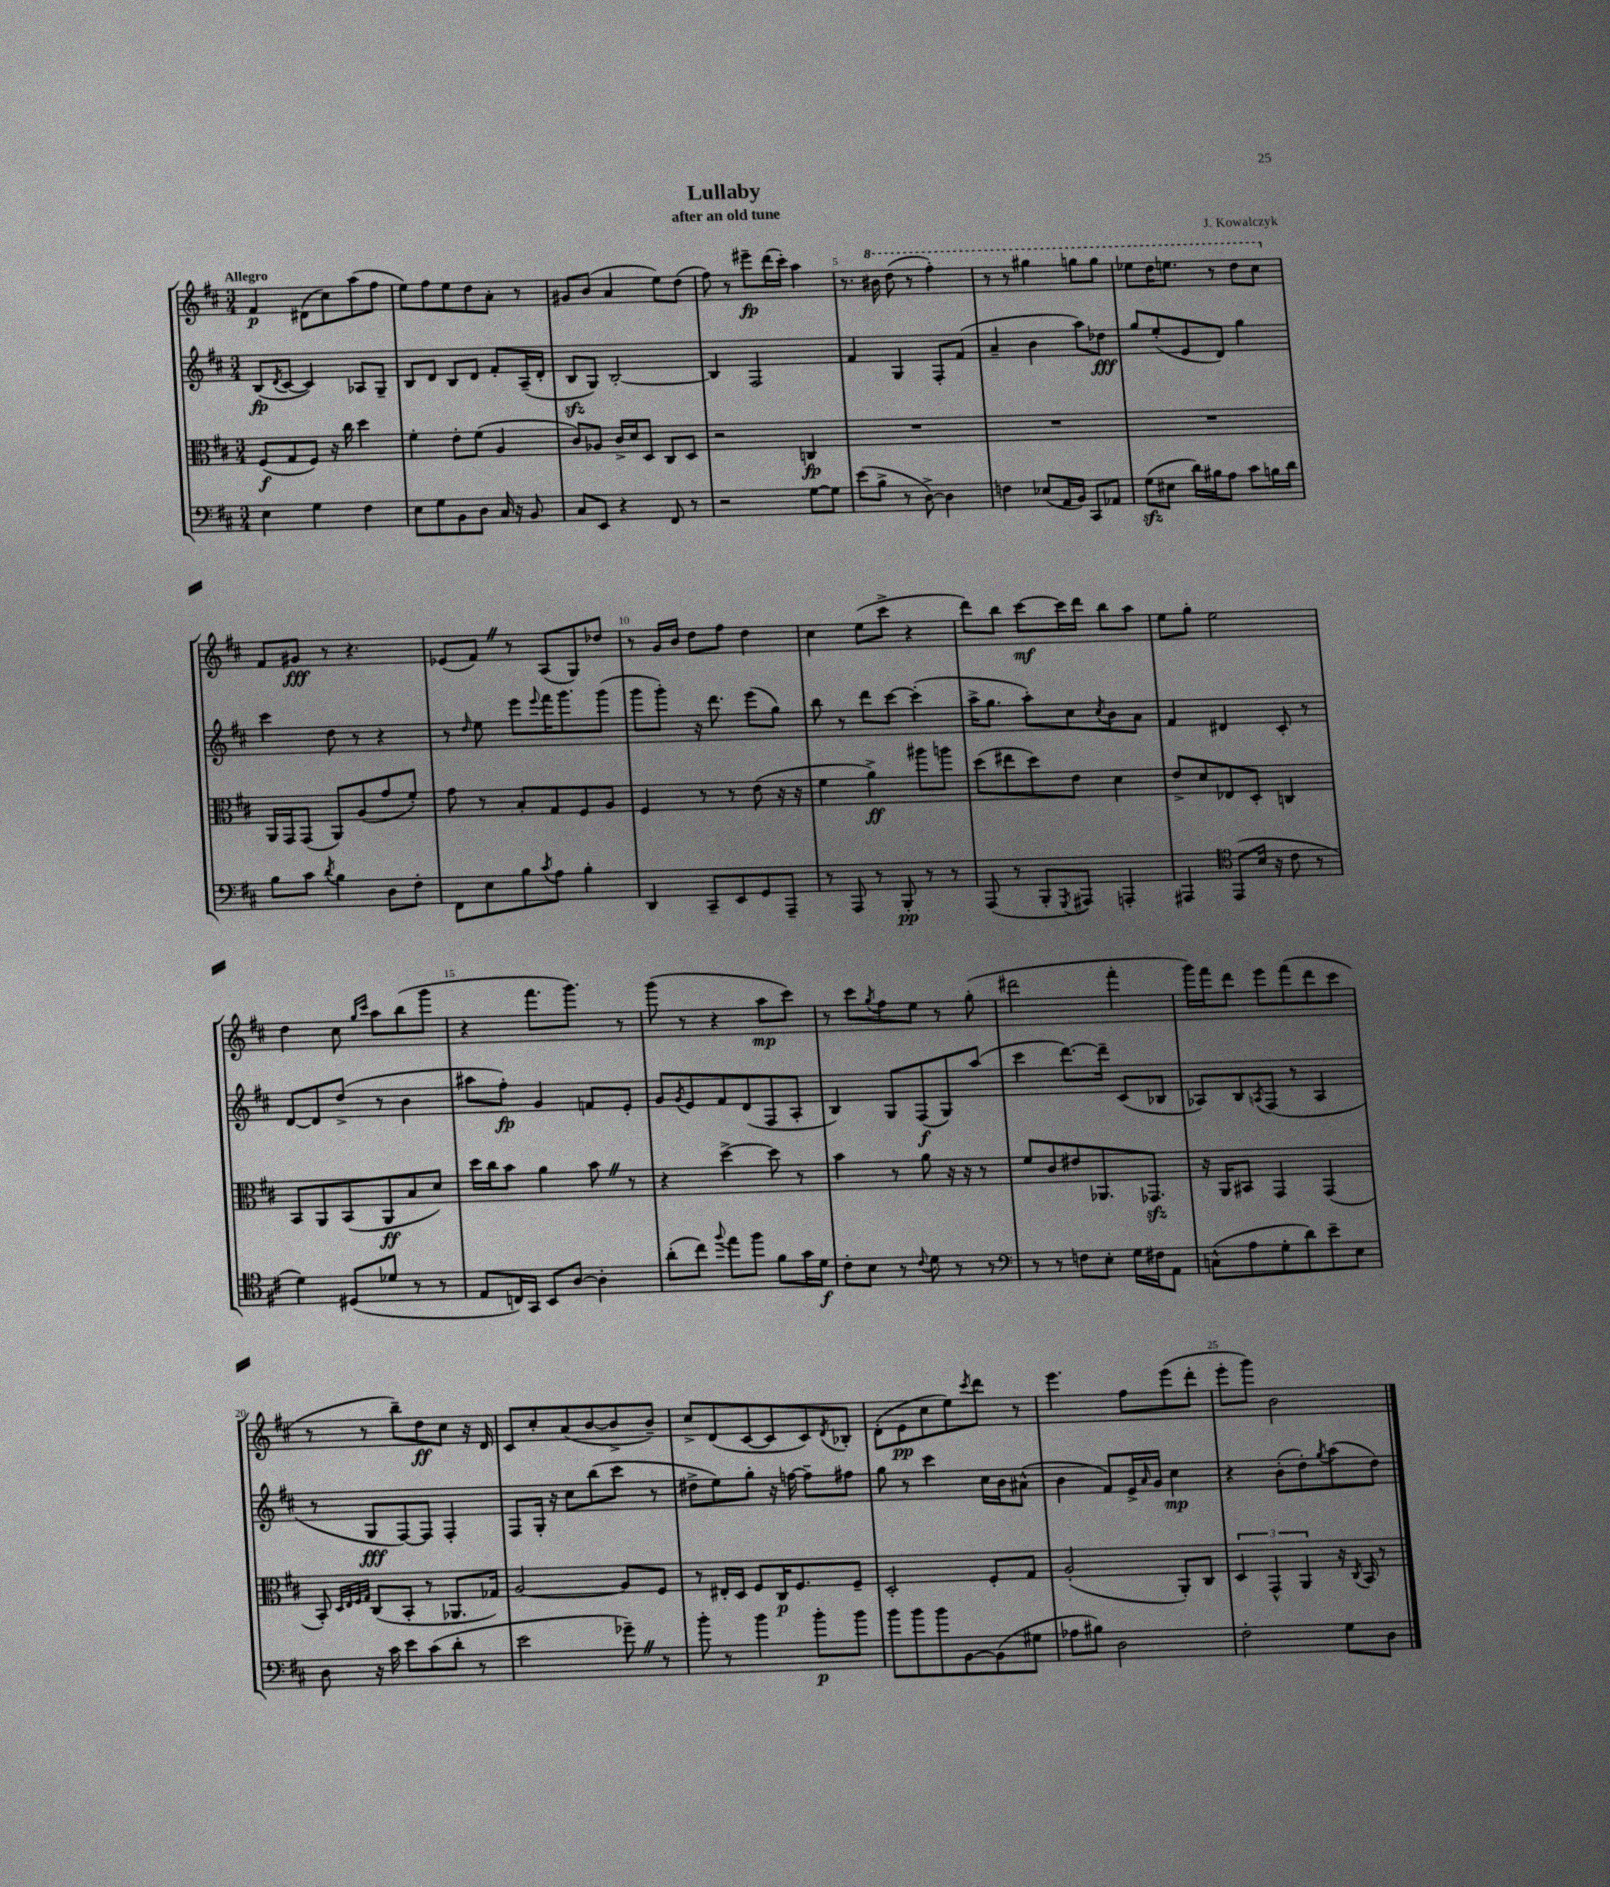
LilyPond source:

\header { title = "Lullaby" composer = "J. Kowalczyk" subtitle = "after an old tune" }
<<
\new StaffGroup <<
\new Staff = "s0" {
    \clef treble \key d \major \numericTimeSignature \time 3/4 \tempo "Allegro"
    fis'4\p dis'8( cis''8) a''8( fis''8 |
    e''8) fis''8 e''8 d''8 a'8-. r8 |
    gis'8 b'8( a'4 e''8) d''8( |
    fis''8) r8 eis'''8--\fp d'''16( cis'''16-.) a''4 |
    r8. \ottava #1 bis''16 d'''8( r8 fis'''4-.) |
    r8 r8 gis'''4 g'''8 g'''8 |
    ees'''8 d'''16 e'''8. r8 d'''8 cis'''8 \ottava #0 |
    fis'8 gis'8\fff r8 r4. |
    ees'8( fis'8) \once \override BreathingSign.text = \markup { \musicglyph "scripts.caesura.straight" } \breathe r8 a8( g8) des''8 |
    r8 g'16 b'16 d''8 fis''8 d''4 |
    cis''4 e''8( cis'''8-> r4 |
    d'''8) b''8 cis'''8~\mf cis'''16 d'''16 b''8 a''8 |
    e''8 g''8-. e''2 |
    d''4 cis''8 \grace { g''16 cis'''16 } a''8 b''8( g'''8 |
    r4 fis'''8. g'''8.) r8 |
    g'''8( r8 r4 a''8\mp cis'''8) |
    r8 cis'''8 \acciaccatura { g''8 } fis''8 e''8 r8 g''8-.( |
    dis'''2 fis'''4-. |
    g'''16) fis'''16 d'''8 e'''8 fis'''8( d'''8 cis'''8 |
    r8 r8 b''8--) d''8\ff cis''8 r16 d'16 |
    cis'8 cis''8-. a'8( b'8~ b'8-> b'8--) |
    cis''8-> d'8( cis'8~ cis'8 cis'8) \acciaccatura { d'8 } bes8-. |
    d'8-.( e'8\pp cis''8 e''8) \acciaccatura { cis'''8 } d'''8 r8 |
    e'''4. fis''8 e'''8( d'''8-. |
    e'''8-. g'''8) b'2 \bar "|." |
}
\new Staff = "s1" {
    \clef treble \key d \major \numericTimeSignature \time 3/4
    b8\fp( \acciaccatura { d'8 } cis'8~ cis'4) aes8 g8-- |
    b8 d'8 b8 d'8 fis'8-. a16--( d'16-. |
    b8\sfz g8) b2~-. |
    b4 fis2 |
    fis'4 g4 fis8-. fis'8( |
    a'4-- b'4 a''8) des''8\fff |
    g''8 e''8-.( e'8 d'8) g''4 |
    cis'''4 d''8 r8 r4 |
    r8 \grace { d''16 } e''8 e'''8 \appoggiatura { e'''8 } fis'''16 g'''8. g'''8( |
    g'''8 g'''8-.) r16 d'''8. e'''8( g''8) |
    b''8 r8 d'''8 cis'''8~ cis'''4-.( |
    a''16-> g''8. a''8-.) cis''8 \acciaccatura { cis''8 } b'8 a'8 |
    fis'4 dis'4 cis'8-. r8 |
    d'8~ d'8 d''8->( r8 b'4 |
    ais''8 fis''8-.\fp) g'4 f'8 e'8-. |
    g'8 \acciaccatura { g'8 } e'8 fis'8 d'8( fis8 a8-. |
    b4) g8 fis8\f( g8) a''8( |
    cis'''4 d'''8.~) d'''16-- cis'8( bes8 |
    aes8) b8 \acciaccatura { a8 } fis8( r8 a4 |
    r8 g8\fff fis8~) fis8 fis4-. |
    fis8 g16-. r16 cis''8 b''8( cis'''8 r8 |
    dis''8-> e''8) g''8-. r16 f''16~ f''8-- fis''8 |
    g''8 r8 cis'''4 cis''16 b'16 ais'8-^( |
    b'4 fis'8) e'16-> \grace { a'16 } g'16 cis''4\mp |
    r4 b'8-.( d''8-.) \acciaccatura { g''8 } a''8( d''8) \bar "|." |
}
\new Staff = "s2" {
    \clef alto \key d \major \numericTimeSignature \time 3/4
    fis8\f( g8 fis8) r16 cis''16 d''4 |
    fis'4-. e'8-. fis'8( a4 |
    cis'8) aes8 cis'16-> d'16 d8 cis8 d8 |
    r2 c4\fp |
    R2. |
    R2. |
    R2. |
    a,16 g,16 g,8( a,8) a8( g'8 fis'8-.) |
    g'8 r8 b8-. g8 fis8 a8 |
    fis4 r8 r8 e'8( r16 r16 |
    fis'4 a'4->\ff) ais''8 a''8 |
    d''8( eis''8 d''8) e'8 d'4 |
    e'8-> d'8 ees8 d8-. c4 |
    b,8 a,8 b,8( a,8\ff b8 d'8) |
    d''16 cis''16 b'8 a'4 b'8 \once \override BreathingSign.text = \markup { \musicglyph "scripts.caesura.straight" } \breathe r8 |
    r4 d''4~-> d''8 r8 |
    b'4 r8 a'8 r16 r16 r8 |
    fis'8 cis'8 eis'8 aes,8. ges,8.\sfz |
    r16 a,16 bis,8 g,4 g,4( |
    b,8-.) \grace { d32 e32 fis32 g32 } cis8( b,8-. r8 aes,8. ges16) |
    a2~ a8 fis8 |
    r8 eis16-. d16 fis8 cis16\p fis8. fis8-- |
    d2-. fis8-. g8 |
    a2-.( a,8-.) cis8 |
    \tuplet 3/2 { d4 g,4-^ a,4 } r16 \acciaccatura { cis8 } b,16 r8 \bar "|." |
}
\new Staff = "s3" {
    \clef bass \key d \major \numericTimeSignature \time 3/4
    e4 g4 fis4 |
    e8 g8 b,8 d8 cis16 r16 b,8 |
    cis8 e,8 r4 fis,8 r8 |
    r2 g8~ g8 |
    e'8( b8-> r8 d8~->) d4 |
    f4 ees8( a,16 b,16) cis,8 aes,8 |
    g8\sfz( eis8 d'16) bis16 a8 cis'8 b16 d'16 |
    b8 cis'8 \acciaccatura { d'8 } b4 d8 fis8-. |
    fis,8 e8 b8 \acciaccatura { cis'8 } a8 b4-. |
    d,4 cis,8-- e,8 g,8 a,,8-- |
    r8 a,,8 r8 b,,8-.\pp r8 r8 |
    a,,8( r8 b,,8-. \acciaccatura { g,,8 } ais,,8) a,,4-. |
    ais,,4 \clef tenor e,8( b16 r16 cis'8 r8 |
    d'4) dis8( des'8 r8 r8 |
    e8 c16) g,16 b,8 a8~ a4-. |
    a'8-.( cis''8) \appoggiatura { fis''8 } e''8 fis''8 fis'8 g'16 d'16\f |
    cis'8-. b8 r8 \appoggiatura { cis'8 } d'8 r8 r8 |
    \clef bass r8 r8 f8 e8-. g16 fis16 a,8 |
    c8-^( a8 g8-. d'8) e'8-- e8 |
    d8 r16 cis'16 e'8 cis'8( d'8-. r8 |
    e'2 ges'8--) \once \override BreathingSign.text = \markup { \musicglyph "scripts.caesura.straight" } \breathe r8 |
    b'8-. r8 b'4 b'8-.\p b'8 |
    b'8 b'8 b'8 b,8~ b,8( gis8 |
    aes8 bis8) d2 |
    fis2-. g8 d8 \bar "|." |
}
>>
>>
\layout { \context { \Score \override BarNumber.break-visibility = ##(#f #t #t) barNumberVisibility = #(every-nth-bar-number-visible 5) } }
